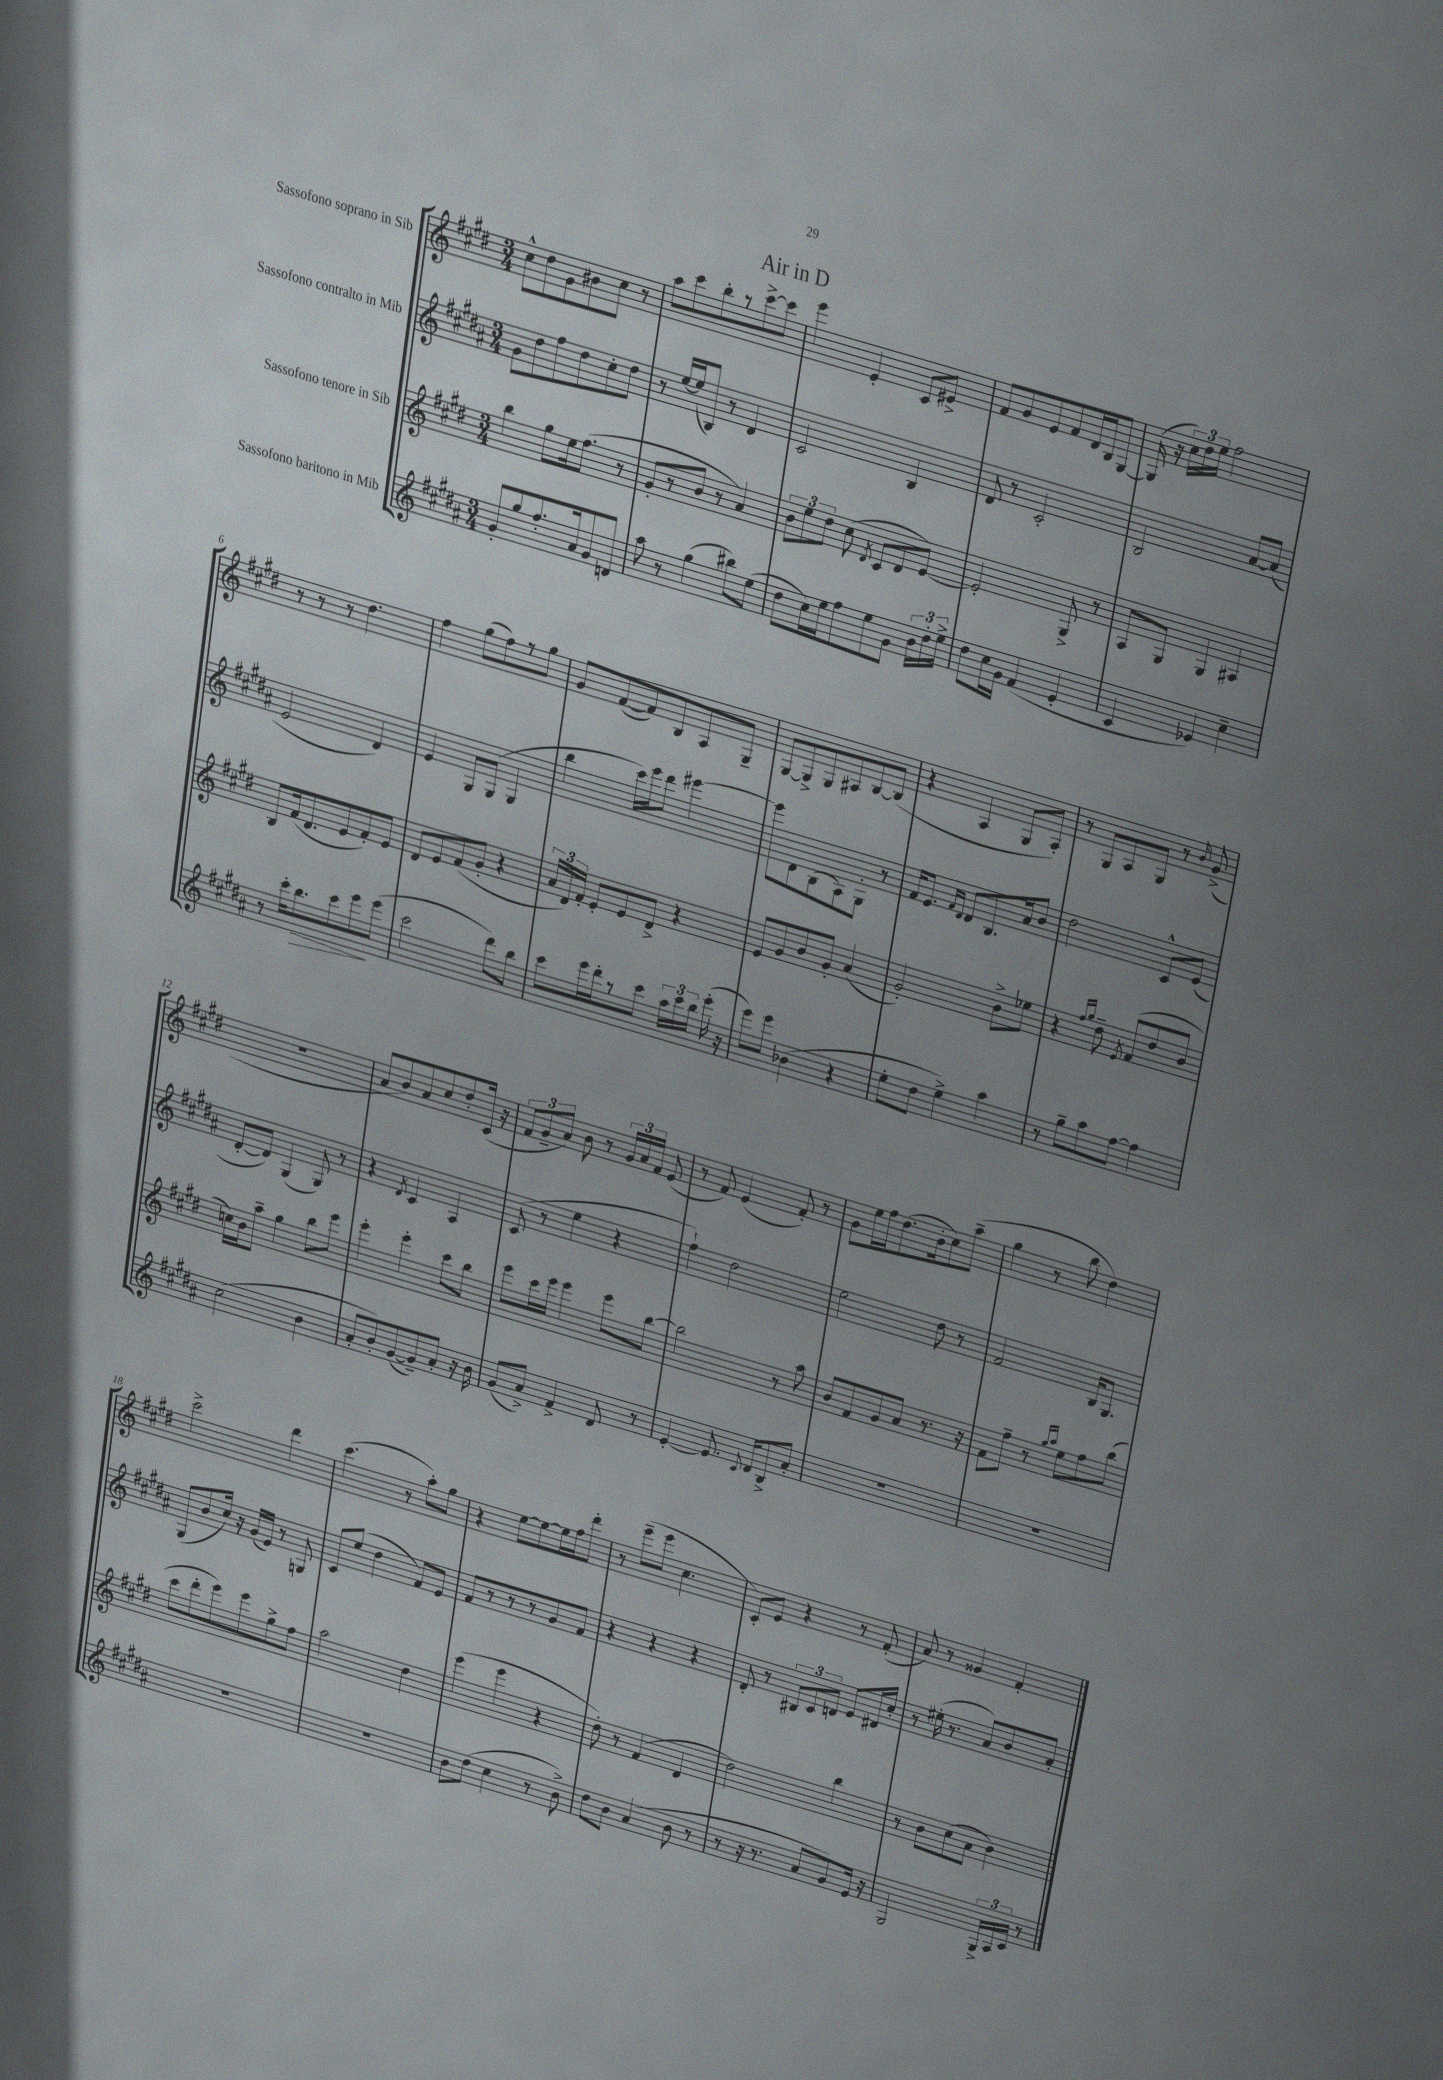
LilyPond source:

\header { title = "Air in D" }
<<
\new StaffGroup <<
\new Staff = "s0" \with { instrumentName = "Sassofono soprano in Sib" } {
    \clef treble \key e \major \numericTimeSignature \time 3/4
    \autoBeamOff cis''8[-^ dis''8 gis'8 bis'8 cis''8] r8 |
    a''8[ cis'''8 b''8-. r8 cis'''8~-> cis'''8] |
    e'''4 e'4-. cis'8[ eis'8]-> |
    fis'8[ gis'8 e'8 fis'8 dis'16 b16 gis8]~ |
    gis16( r16 \tuplet 3/2 { cis''16[) dis''16 e''16] } fis''2 |
    r8 r8 r8 dis''4. |
    fis''4 gis''8[( fis''8) r8 gis''8] |
    gis'8[ fis'8~( fis'8) b8 a8 gis8]-- |
    gis8[~ gis8-> gis8 ais8 b8~ b8]( |
    r4 a4 gis8[ a8]-.) |
    r8 gis8[ a8 gis8] r8 \grace { b'16 } gis'8->( |
    R2. |
    a'8[ b'8) a'8 cis''8 dis''8-. cis'16]( r16 |
    \tuplet 3/2 { fis'8[ gis'8-- a'8]) } b'8 r8 \tuplet 3/2 { gis'16[ a'16 fis'16] } e'8( |
    r8 fis'8) e'4( fis'8-.) r8 |
    gis'8[ e''16 fis''16 dis''8.( b'16-. cis''8) a''8]--( |
    gis''4 r8 b''8 dis''4) |
    cis'''2-> dis'''4 |
    cis'''4.( r8 a''8[-.) gis''8] |
    r4 e''8[~ e''8~ e''16 fis''16 dis'''8]-. |
    r8 e'''8[--( e'''8] cis''4. |
    cis'8[-.) e'8] r4 r8 fis'8-.( |
    a'8) r8 gisis'4 fis'4-. \bar "|." |
}
\new Staff = "s1" \with { instrumentName = "Sassofono contralto in Mib" } {
    \clef treble \key b \major \numericTimeSignature \time 3/4
    \autoBeamOff gis'8[ dis''8 fis''8 dis''8 cis''8-. dis''8] |
    r8 e''16[~ e''16( b8]) r8 dis'4 |
    cis'2 b4 |
    dis'8 r8 cis'2-. |
    b2 ais'8[~ ais'8]( |
    e'2 dis'4) |
    e'4 gis8[ gis8]( gis4 |
    b''4 cis'''16[) e'''16 dis'''8] eis'''4~ |
    eis'''8[ dis'8 b8( ais8) gis8]-. r8 |
    fis'16[ e'8.] \grace { fis'16[ dis'16] } dis'8[ b8. ais'16 b'8] |
    dis''2 cis'8[-^ e'8]( |
    dis'8[~-. dis'8]) gis4( gis8) r8 |
    r4 \acciaccatura { dis'8 } cis'4 ais4 |
    cis'8( r8 e''4 r4 |
    fis''4-!) dis''2 |
    e''2 dis''8 r8 |
    fis'2 b16[ gis8.] |
    gis8[( b'8 cis''16]) r16 gis'16[( e'16]) r8 g8 |
    cis'8[ e''8]( dis''4 fis'8[) e'8] |
    fis'8[ r8 r8 r8 gis'8 fis'8] |
    r4 r4 r4 |
    dis'8-. r8 \tuplet 3/2 { bis8[ cis'8 d'8] } e'8[ dis'16 cis''16]-. |
    r8 eis''16-.( r8. ais'8[) b'8 ais'8]-. \bar "|." |
}
\new Staff = "s2" \with { instrumentName = "Sassofono tenore in Sib" } {
    \clef treble \key e \major \numericTimeSignature \time 3/4
    \autoBeamOff b''4 gis''8[ e''16 fis''8.]( r8 |
    gis'8[-. r8 b'8] r8 a'4) |
    \tuplet 3/2 { b'8[ e''8 dis''8] } cis''8( \acciaccatura { dis'8 } cis'8[ dis'8 e'8]~) |
    e'2-. gis8-> r8 |
    a8[ gis8] gis4 ais4 |
    b8[ fis'16( dis'8. e'8 fis'8-.) e'8] |
    dis'8[ e'8 fis'8( gis'8]-. r4 |
    \tuplet 3/2 { a'16[ dis'16) fis'16]-. } e'8[-. e'8 dis'8]-> r4 |
    e'8[ gis'8 b'8 gis'8]-. a'4( |
    gis'2-.) b'8[-> ees''8] |
    r4 \grace { fis''16[ gis''16] } dis''8-- \acciaccatura { e'8 } fis'8[( dis''8 b'8] |
    c''16[) b'16 a''8]-- gis''4 b''8[ e'''8] |
    e'''4-. e'''4-. cis'''8[ b''8] |
    e'''8[ cis'''16 e'''16] e'''4 e'''8[ b''8]~ |
    b''2 r8 a''8 |
    b'8[ fis'8 gis'8 a'8] r8. r16 |
    fis'8[ fis''8]-- r8 \grace { gis''16[ a''16] } e''8[ fis''8 b''8]( |
    cis'''8[ dis'''8-. e'''8) e'''8 gis''8-> fis''8] |
    a''2 dis''4 |
    e'''4( e'''4 r4 |
    dis''8-.) r8 fis'4( dis'4 |
    dis''2) b''4 |
    r8 b'8[ cis''8( a'8] b'4) \bar "|." |
}
\new Staff = "s3" \with { instrumentName = "Sassofono baritono in Mib" } {
    \clef treble \key b \major \numericTimeSignature \time 3/4
    \autoBeamOff gis'8[-. gis''8 fis''8.-. ais'16 gis'8 d'8] |
    ais''8 r8 gis''4( bis''8[) e''8]( |
    dis''8[ cis''16) e''16 fis''8 e''8 gis'8] \tuplet 3/2 { b'16[ dis''16-. e''16]-> } |
    dis''8[ cis''16 gis'16] fis'4( e'4-. |
    cis'4 ees'4) cis''4-- |
    r8 cis'''16[-. b''8.\> cis'''8 e'''8\! e'''8]( |
    cis'''2 dis'''8[) b''8] |
    cis'''8[ e'''16 dis'''16-. r8 cis'''8] \tuplet 3/2 { ais''16[ cis'''16 b''16] } e'''16-.( r16 |
    e'''8[) e'''8] bes'4( r4 |
    e''8[-. dis''8] e''4->) ais''4 |
    r8 gis''8[-- ais''8 fis''8]~ fis''4 |
    cis''2( b'4 |
    ais'8[-. b'8-.) gis'8~( gis'8--) ais'8]-. r16 b'16 |
    gis'8[( ais'8]->) fis'4-> dis'8 r8 |
    e'4~-. e'8. \appoggiatura { cis'8 } dis'16[ b8-> ais'8]-. |
    R2. |
    R2. |
    R2. |
    R2. |
    b'8[ dis''8]( cis''4 r8 b'8->) |
    dis''8[ b'8] ais'4( b'8 r8 |
    r8 r16 r8. ais'8[ gis'8) e'16] r16 |
    gis2 \tuplet 3/2 { gis16[-> ais16 cis'16] } r8 \bar "|." |
}
>>
>>
